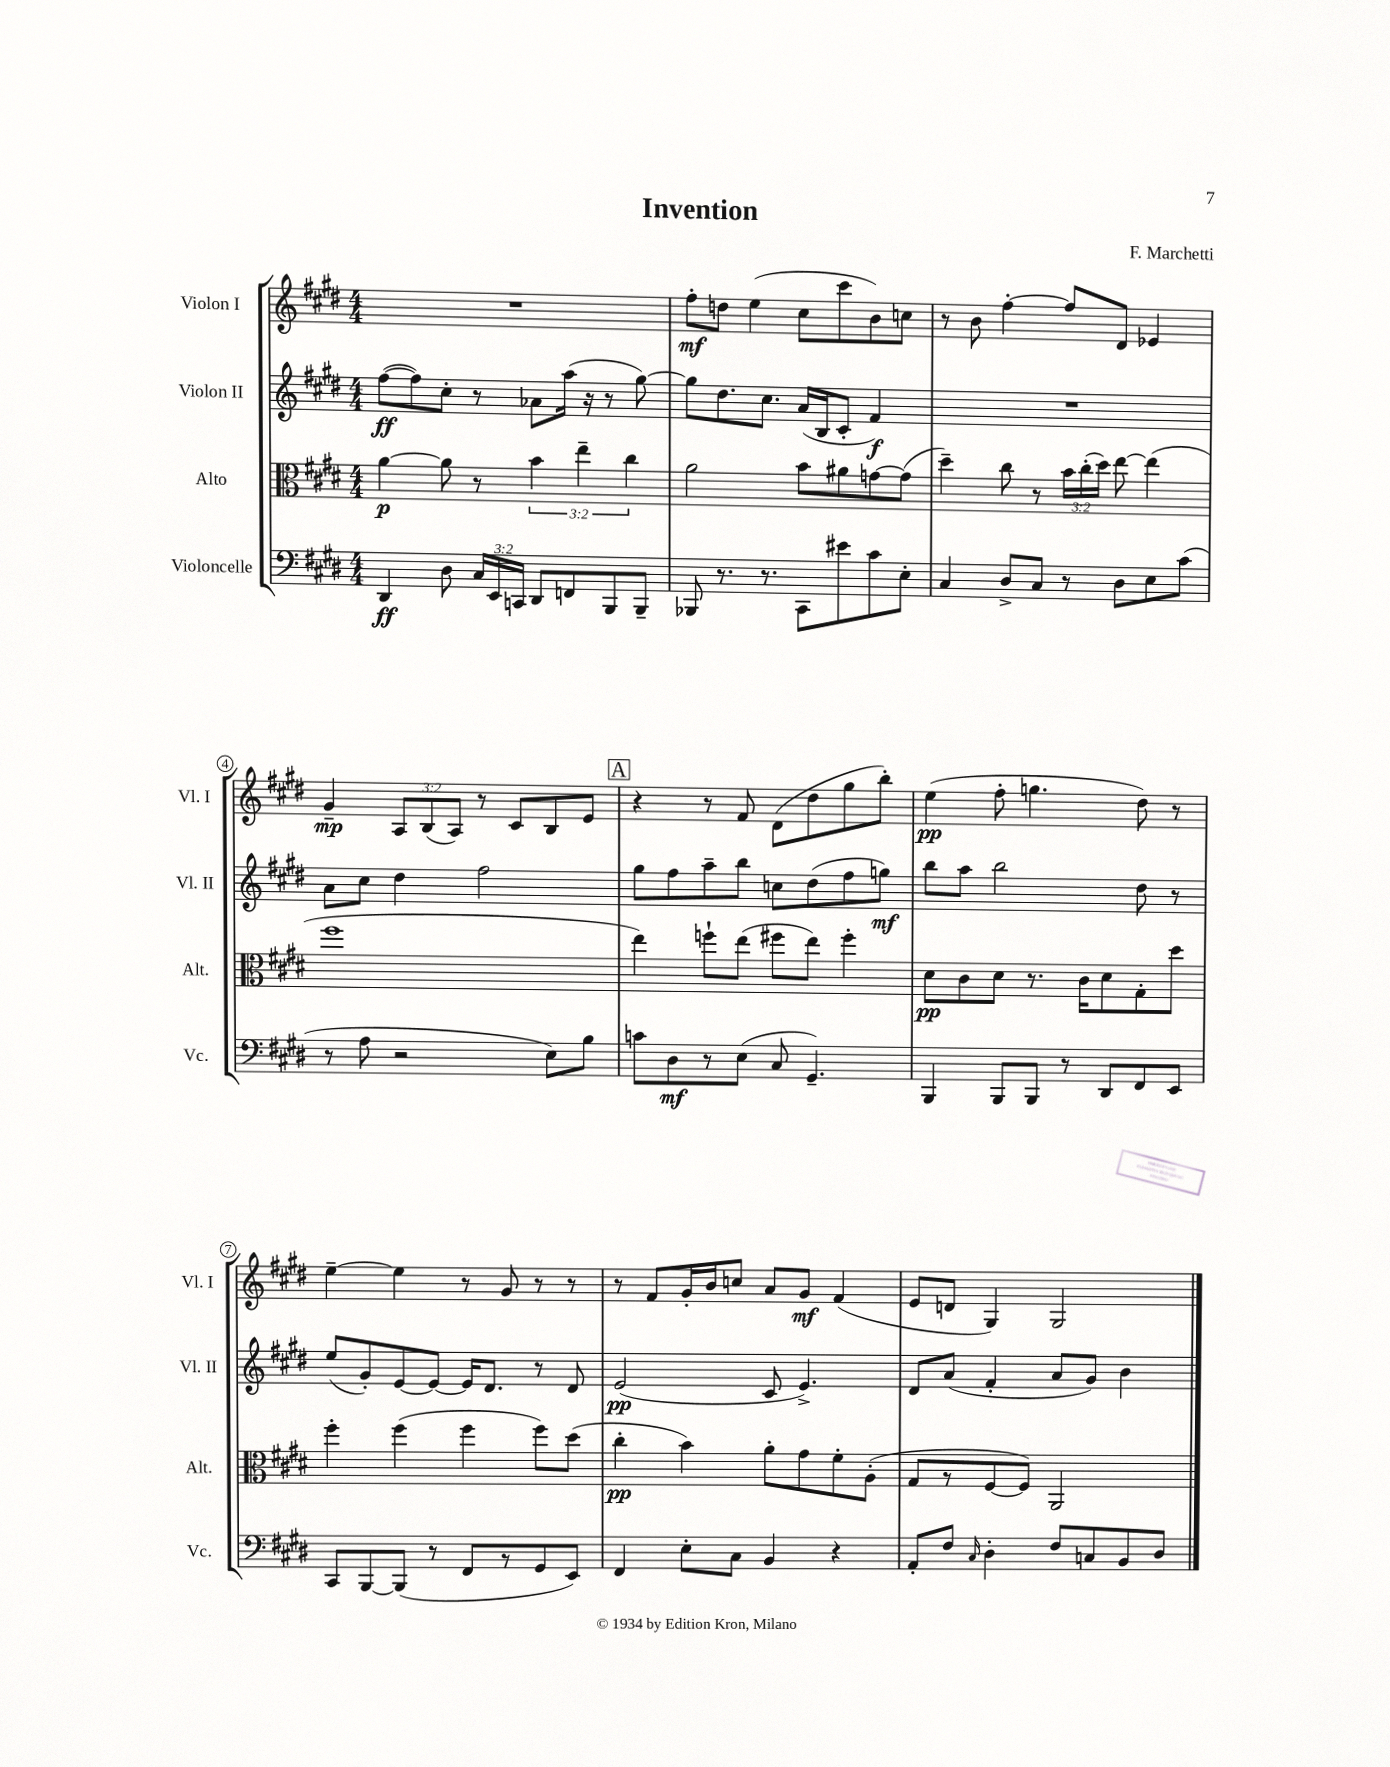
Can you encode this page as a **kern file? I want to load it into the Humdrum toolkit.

**kern	**kern	**kern	**kern
*staff4	*staff3	*staff2	*staff1
*clefF4	*clefC3	*clefG2	*clefG2
*k[f#c#g#d#]	*k[f#c#g#d#]	*k[f#c#g#d#]	*k[f#c#g#d#]
*M4/4	*M4/4	*M4/4	*M4/4
4DD#/	[4a\	([8ff#\L	1r
.	.	8ff#\])	.
8D#\	8a\]	8cc#'\J	.
24C#/LL	8r	8r	.
24EE/	.	.	.
24CC/JJ	.	.	.
8DD#/L	6b\	8a-\L	.
8FF/	.	(16aa\Jk	.
.	6ee~\	.	.
.	.	16r	.
8BBB/	.	8r	.
.	6cc#\	.	.
8BBB~/J	.	[8gg#\)	.
=	=	=	=
8BBB-/	2a\	8gg#\]L	8ff#'\L
8.r	.	8.dd#\	8dd\J
.	.	.	(4ee\
8.r	.	8.cc#\J	.
8CC#\L	8b\L	(16a/LL	8cc#\L
.	.	16B/J	.
8e#\	8a#\	8c#'/J	8ccc#\
8c#\	[8g\	4f#/)	8b\)
8E'\J	(8g\]J	.	8cc\J
=	=	=	=
4C#/	4dd#~\)	1r	8r
.	.	.	8b\
8D#^/L	8cc#\	.	[4ff#'\
8C#/J	8r	.	.
8r	24b\LL	.	8ff#/]L
.	(24cc#'\	.	.
.	24dd#\JJ)	.	.
8D#\L	[8ee\	.	8d#/J
8E\	(4ee\]	.	4e-/
(8c#\J	.	.	.
=	=	=	=
8r	1ff#	8a\L	4g#~/
8A\	.	8cc#\J	.
2r	.	4dd#\	12A/L
.	.	.	(12B/
.	.	.	12A/J)
.	.	2ff#\	8r
.	.	.	8c#/L
8E\L)	.	.	8B/
8B\J	.	.	8e/J
=	=	=	=
8c\L	4ee\)	8gg#\L	4r
8D#\	.	8ff#\	.
8r	8ff`\L	8aa~\	8r
(8E\J	(8ee\J	8bb\J	8f#/
8C#/	8ff#\L	8cc\L	(8d#\L
4.GG#~/)	8ee\J)	(8dd#\	8dd#\
.	4ff#'\	8ff#\	8gg#\
.	.	8gg\J)	8bb'\J)
=	=	=	=
4BBB/	8d#\L	8bb\L	(4ee\
.	8c#\	8aa\J	.
8BBB/L	8d#\J	2bb\	8ff#'\
8BBB/J	8.r	.	4.gg\
8r	.	.	.
.	16c#\LK	.	.
8DD#/L	8d#\	.	.
8FF#/	8G#'\	8dd#\	8dd#\)
8EE/J	8dd#\J	8r	8r
=	=	=	=
8CC#/L	4ff#'\	(8ee/L	[4ee~\
[8BBB/	.	8g#'/)	.
(8BBB/]J	(4ff#\	[8e/	4ee\]
8r	.	8e/_J	.
8FF#/L	4ff#\	16e/]LK	8r
.	.	8.d#/J	.
8r	.	.	8g#/
8GG#/	8ff#\L)	8r	8r
8EE/J)	(8dd#\J	8d#/	8r
=	=	=	=
4FF#/	4cc#'\	(2e/	8r
.	.	.	8f#/L
8E'\L	4b\)	.	16g#'/L
.	.	.	16b/J
8C#\J	.	.	8cc/J
4BB/	8a'\L	8c#/	8a/L
.	8g#\	4.e^/)	8g#/J
4r	8f#'\	.	(4f#/
.	(8A'\J	.	.
=	=	=	=
8AA'/L	8G#/L	8d#/L	8e/L
8F#/J	8r	(8a/J	8d/J
16qqC#/	.	.	.
4D#'\	[8F#/	4f#'/	4G#/)
.	8F#/]J)	.	.
8F#/L	2AA/	8a/L	2G#/
8C/	.	8g#/J)	.
8BB/	.	4b\	.
8D#/J	.	.	.
==	==	==	==
*-	*-	*-	*-
